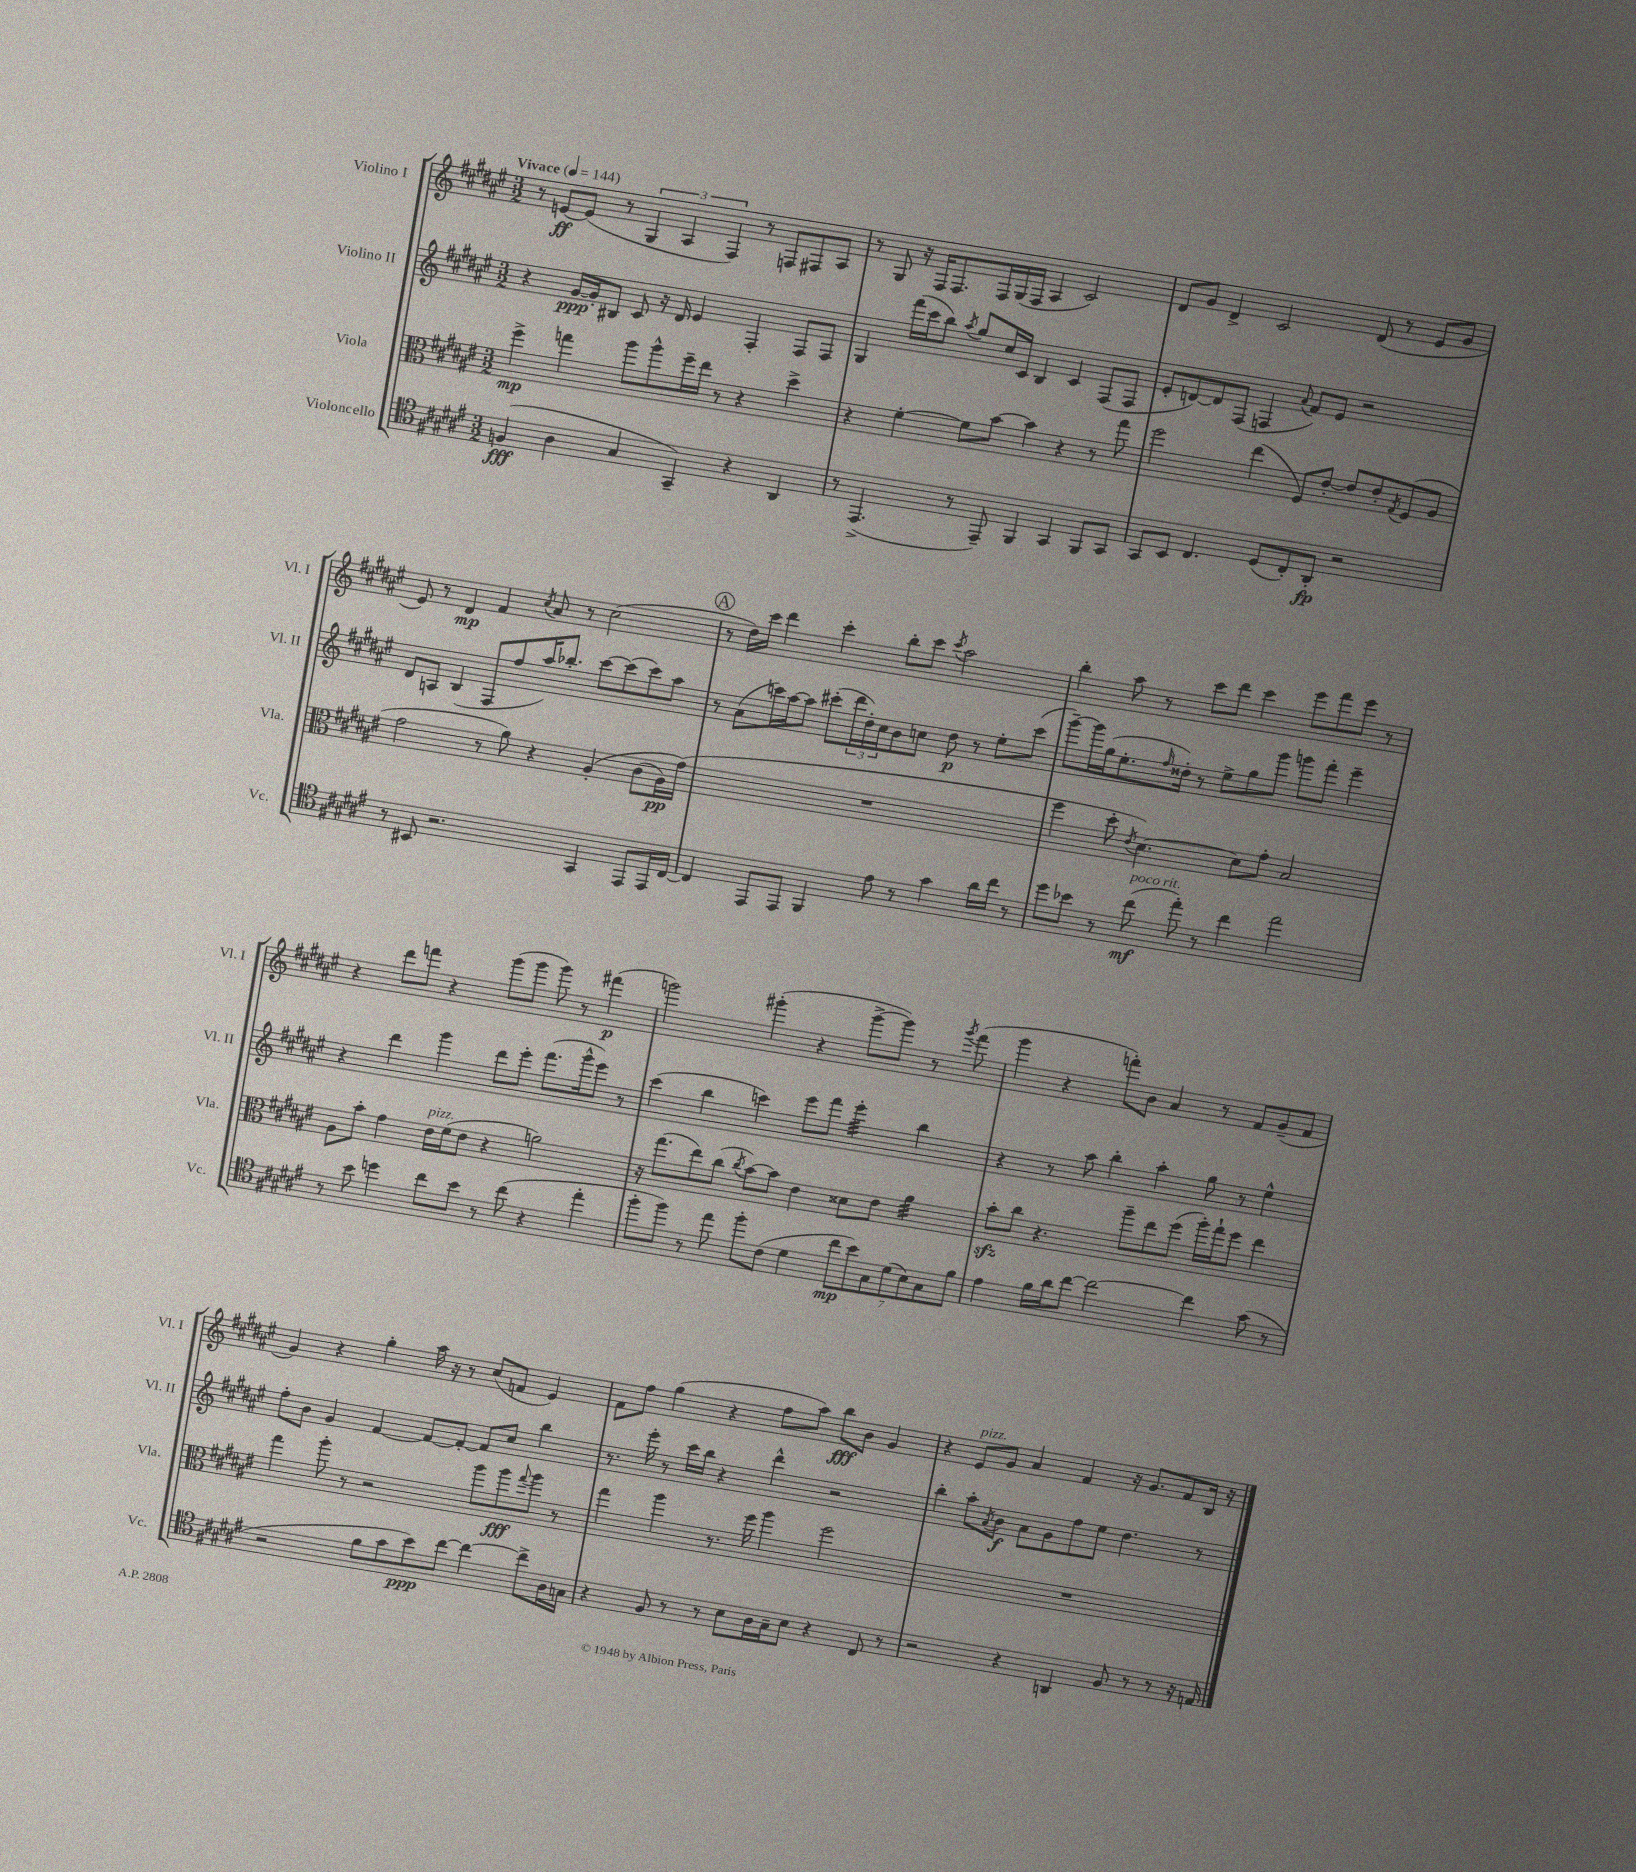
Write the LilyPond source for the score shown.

<<
\new StaffGroup <<
\new Staff = "s0" \with { instrumentName = "Violino I" shortInstrumentName = "Vl. I" } {
    \clef treble \key fis \major \numericTimeSignature \time 3/2 \tempo "Vivace" 4 = 144
    r8 e'8~\ff e'8( r8 \tuplet 3/2 { gis4 ais4 fis4) } r8 f8 fis8 ais8 |
    r8 gis8 r16 fis16 fis8. fis16 gis16( fis16 ais4 cis'2) |
    dis'8 gis'8 dis'4-> cis'2 dis'8( r8 eis'8 gis'8 |
    eis'8) r8 dis'4\mp fis'4 \acciaccatura { cis''8 } ais'8 r8 cis''2( |
    \mark \markup { \circle "A" } r8 dis''16) cis'''16 dis'''4 cis'''4-. b''8-. cis'''8 \acciaccatura { cis'''8 } ais''2 |
    b''4-. ais''8 r8 cis'''8 dis'''8 cis'''4 eis'''8 fis'''8 eis'''8 r8 |
    r4 dis'''8 f'''8 r4 gis'''8( gis'''8 gis'''8) r8 fis'''4\p( |
    g'''2) gis'''4-.( r4 gis'''8~-> gis'''8) r8 \acciaccatura { gis'''8 } fis'''8( |
    gis'''4 r4 f'''8-.) b'8 ais'4 r8 fis'8 gis'8--( fis'8 |
    gis'4) r4 gis''4-. ais''16 r16 r8 cis''8( f'8 eis'4) |
    fis'8 fis''8 gis''4( r4 fis''8 ais''8) b''8\fff b'8 gis'4 |
    r4 eis'8^\markup { \italic "pizz." } gis'8 ais'4 fis'4 r16 gis'8. fis'8 b16 r16 \bar "|." |
}
\new Staff = "s1" \with { instrumentName = "Violino II" shortInstrumentName = "Vl. II" } {
    \clef treble \key fis \major \numericTimeSignature \time 3/2
    r4 gis'16~\ppp gis'16-. bis8 cis'8 r16 dis'16 eis'4 fis4-. fis8 fis8 |
    gis4 fis'''16( cis'''16 b''8) \acciaccatura { ais''8 } gis''8 cis''16 cis'16 b4 cis'4 fis8( fis8 |
    eis'8-. d'8~) d'8 fis8( f4 \appoggiatura { ais'8 } fis'8) eis'8 r2 |
    dis'8 a8 b4( fis8 fis''8 ais''16) bes''8.-. cis'''8~ cis'''8( cis'''8) ais''8 |
    \mark \markup { \circle "A" } r8 ais'8( c'''16) ais''16~ ais''8 cis'''8-.( \tuplet 3/2 { dis'''16 dis''16-.) cis''16 } b'8 c''8 dis''8\p r8 eis''8-. cis'''8( |
    gis'''8~--) gis'''16 gis''16( eis''8.-. \grace { fis''16 } disis''16-.) r8 eis''8-> gis''8 gis'''8 g'''8 fis'''8-. eis'''4-- |
    r4 dis'''4 gis'''4 dis'''8 eis'''8-. fis'''8.( gis'''16-^ eis'''8) r8 |
    cis'''4( b''4 c'''4) eis'''8 fis'''8 eis'''4:32-. b''4 |
    r4 r8 ais''8 b''4-. ais''4-. gis''8 r8 eis''4-^ |
    fis''8-. b'8 gis'4 fis'4~ fis'8~ fis'8~-. fis'8 cis''8 b''4 |
    r8. eis'''16-. r8 cis'''16 b''16 r4 dis'''4-^ r2 |
    b''4-. ais''8-. \acciaccatura { ais'8 } b'8\f ais'8 gis'8 fis''8 eis''8 dis''4. r8 \bar "|." |
}
\new Staff = "s2" \with { instrumentName = "Viola" shortInstrumentName = "Vla." } {
    \clef alto \key fis \major \numericTimeSignature \time 3/2
    fis''4->\mp g''4 ais''8 ais''8-^ fis''16-- eis''16 r8 r4 dis''4-> |
    r4 fis'4~-. fis'8 b'8~ b'4 r4 r8 gis''8 |
    fis''2 eis''4( fis8) eis'8~-. eis'8 eis'8-. \acciaccatura { gis8 } fis8( ais8 |
    gis'2 r8 ais'8) r4 ais4-.\( cis'8( ais16\pp) gis'16(\) |
    \mark \markup { \circle "A" } R1. |
    fis''4 dis''8-. \acciaccatura { eis'8 } dis'4.~) dis'8 gis'8-. b2 |
    ais8 b'8-. gis'4 eis'16^\markup { \italic "pizz." } fis'16( eis'8 r4 a'2) |
    r16 gis''8.( eis''8) cis''8( \acciaccatura { cis''8 } b'8~) b'8 eis'4 disis'8 eis'8 ais'4:32 |
    b'8-.\sfz cis''8 r4. ais''8-- eis''8 fis''8( ais''16-.) gis''16-! fis''8 eis''4 |
    gis''4 ais''8-. r8 r2 ais''8 ais''8\fff \appoggiatura { gis''8 } ais''8 r8 |
    gis''4 ais''4 r8. fis''16 ais''4 fis''2 |
    R1. \bar "|." |
}
\new Staff = "s3" \with { instrumentName = "Violoncello" shortInstrumentName = "Vc." } {
    \clef tenor \key fis \major \numericTimeSignature \time 3/2
    f4\fff( ais4 gis4 gis,4--) r4 ais,4 |
    r8 eis,4.->( r8 eis,8--) fis,4 gis,4 fis,8 gis,8 |
    gis,8 b,8 cis4. dis8( cis8-.) ais,8-.\fp r2 |
    r8 bis,8 r2. gis,4 eis,8 eis,16 cis16~ |
    \mark \markup { \circle "A" } cis4 eis,8 eis,8 fis,4 eis'8 r8 gis'4 ais'16 cis''16 r8 |
    dis''8 bes'8 r8 cis''8\mf^\markup { \italic "poco rit." }( eis''8-.) r8 cis''4 eis''2 |
    r8 b'8 d''4 cis''8 b'8 r8 cis''8( r4 eis''4-. |
    fis''8-. fis''8) r8 eis''8 fis''8-. cis'8( dis'4 \tuplet 7/4 { cis''8\mp b'8) gis8 dis'8( b8) gis8 fis'8 } |
    eis'4 fis'16 ais'16 cis''8~ cis''2~ cis''4 gis'8( r8 |
    r2 fis'8 gis'8 b'8\ppp) cis''8~ cis''4~ cis''8-> ais16 g16 |
    r4 fis8 r8 r8 b8 ais16 gis16-- b8 r4 cis8 r8 |
    r2 r4 a,4 fis8 r8 r8 r16 e16 \bar "|." |
}
>>
>>
\layout { \context { \Score \remove "Bar_number_engraver" } }
